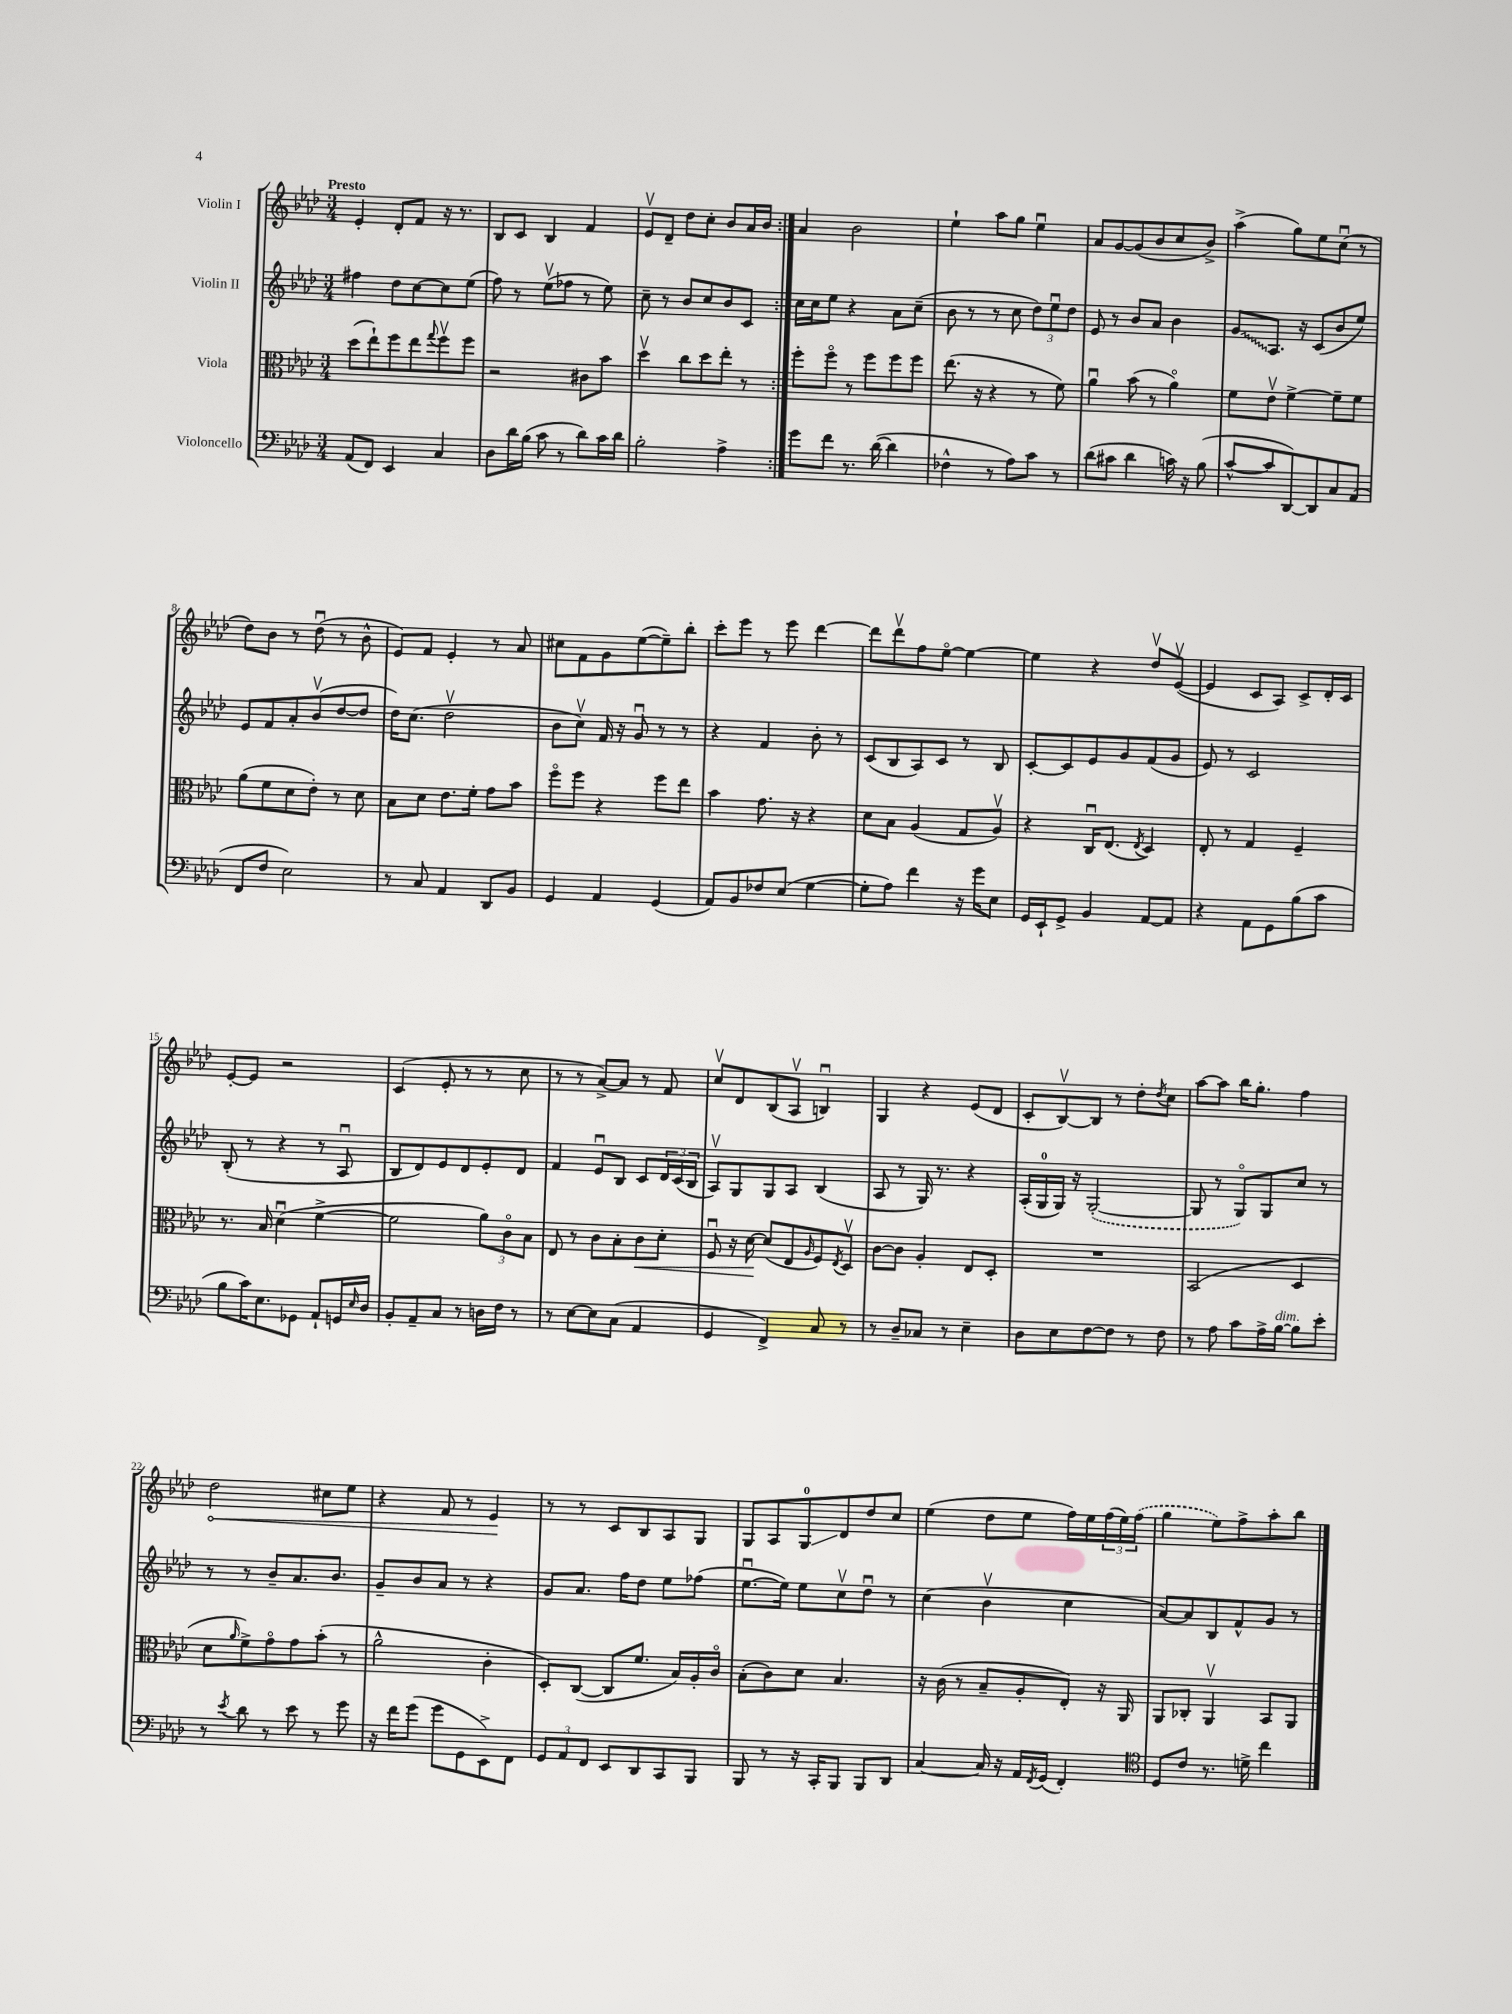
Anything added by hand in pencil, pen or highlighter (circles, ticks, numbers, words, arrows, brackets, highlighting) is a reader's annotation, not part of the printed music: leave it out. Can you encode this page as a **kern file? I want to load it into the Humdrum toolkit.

**kern	**kern	**kern	**kern
*staff4	*staff3	*staff2	*staff1
*clefF4	*clefC3	*clefG2	*clefG2
*k[b-e-a-d-]	*k[b-e-a-d-]	*k[b-e-a-d-]	*k[b-e-a-d-]
*M3/4	*M3/4	*M3/4	*M3/4
(8AA-/L	(8dd-\L	4ff#\	4e-'/
8FF/J)	8ee-`\)	.	.
4EE-/	8ff\	8dd-\L	8d-'/L
.	8ee-\	[8cc\	8f/J
.	8qqgg/	.	.
4C/	8ffv\	8cc\]	16r
.	.	.	8.r
.	8ff\J	(8ee-\J	.
=	=	=	=
8D-\L	2r	8ff\)	8B-/L
16d-\L	.	8r	8c/J
(16B-\JJ	.	.	.
8c\	.	(8ee-v\L	4B-/
8r	.	8ff-\J	.
8d-\L)	8c#\L	8r	4f/
16c\L	8b-\J	8ee-\)	.
16d-\JJ	.	.	.
=	=	=	=
2B-'\	4dd-v\	8cc~\	8e-v/L
.	.	8r	8d-~/J
.	8cc\L	8b-/L	8dd-\L
.	8dd-\	8cc/	8cc'\J
4A-^\	8ee-'\J	8b-/	8b-/L
.	8r	8c/J	16a-/L
.	.	.	16b-/JJ
=:|!	=:|!	=:|!	=:|!
8g\L	8ff'\L	16cc\LL	4a-/
.	.	16cc\J	.
8f\J	8ffo\J	8ee-\J	.
8.r	8r	4r	2b-\
.	8ff\L	.	.
([16d-\	.	.	.
4d-\]	8ff\	8a-\L	.
.	8ff\J	(8cc~\J	.
=	=	=	=
4F-^^\	(8.ee-\	8b-\	4ee-`\
.	.	8r	.
.	16r	.	.
8r	4r	8r	8aa-\L
8A-\L)	.	8cc\	8gg\J
8c\J	8r	12dd-\L)	4ee-u\
.	.	12ee-u\	.
8r	8f\)	.	.
.	.	12dd-\J	.
=	=	=	=
(8d-\L	4a-u\	8e-/	8a-/L
8c#\J	.	8r	[8g/
4d-\	(8b-\	8b-/L	(8g/]
.	8r	8a-/J	8b-/
16c\)	4a-o\)	4b-\	8cc/
16r	.	.	.
(8B-\	.	.	8b-^/J)
=	=	=	=
[8c^^/L	8f\L	8g/L	(4aa-^\
8c/]	8e-v\J	8.A-/J	.
[8DD-/)	[4f^\	.	8gg\L)
.	.	16r	.
8DD-/]	.	(8c/L	8ee-\
8C/	8f~\]L	8b-/	(8ccu\J
(8AA-/J	8f\J	8ee-/J)	8r
=	=	=	=
8FF/L	(8a-\L	8e-/L	8dd-\L)
8F/J	8f\	8f/	8b-\J
2E-\)	8d-\	8a-'/	8r
.	8e-'\J)	(8b-v/	(8dd-u\
.	8r	[8dd-/	8r
.	8d-\	8dd-/]J	8b-^^\
=	=	=	=
8r	8B-\L	16dd-\LK)	8e-/L)
.	.	(8.cc\J	.
8C/	8d-\J	.	8f/J
4AA-/	8.e-\L	2dd-v\	4e-'/
.	16f'\Jk	.	.
8DD-/L	8g\L	.	8r
8BB-/J	8b-\J	.	8a-/
=	=	=	=
4GG/	8ffo\L	8b-\L	8cc#\L
.	8ff\J	8ccv\J)	8f\
4AA-/	4r	16f/	8g\
.	.	16r	.
.	.	8gu/	([8ee-\
(4GG/	8ff\L	8r	8ee-~\])
.	8ee-\J	8r	8bb-'\J
=	=	=	=
8AA-/L)	4b-\	4r	8ccc'\L
8BB-/	.	.	8eee-\J
8F-/	8.g\	4f/	8r
(8E-/J	.	.	8eee-\
.	16r	.	.
[4G\	4r	8b-'\	[4ddd-\
.	.	8r	.
=	=	=	=
8G'\]L	8d-\L	(8c/L	8ddd-\]L
8A-\J)	8B-\J	8B-/	8ddd-v\
4f\	(4A-/	8A-/)	8ff\
.	.	8c/J	[8ee-o\J
16r	8G/L	8r	4ee-\_
16g\LK	.	.	.
8E-\J	8A-v/J)	8B-/	.
=	=	=	=
16GG/LL	4r	[8c'/L	4ee-\]
16EE-`/J	.	.	.
8GG^/J	.	8c/]	.
4BB-/	16Cu/LK	8e-/	4r
.	(8.E-/J	.	.
.	.	8g/	.
.	8qE-/	.	.
[8AA-/L	4D-/)	(8f/	8dd-v/L
8AA-/]J	.	8g/J	([8e-v/J
=	=	=	=
4r	8E-'/	8e-/)	4e-/]
.	8r	8r	.
8AA-\L	4G/	2c/	8c/L
8GG\	.	.	8A-/J)
(8B-\	4F~/	.	8c^/L
8c\J	.	.	16d-'/L
.	.	.	16c/JJ
=	=	=	=
8B-\L	8.r	(8B-'/	[8e-'/L
16c\K)	.	8r	8e-/]J
8.E-\	16B-/	.	.
.	(4d-u\	4r	2r
8GG-\J	.	.	.
8AA-`/L	[4f^\	8r	.
16GG/L	.	8A-u/	.
16qqE-/	.	.	.
16D-/JJ	.	.	.
=	=	=	=
8BB-'/L	2f\]	8B-/L	(4c/
8AA-~/	.	8d-/)	.
8C/J	.	8e-/	8e-'/
8r	.	8d-/	8r
16D\LL	12a-\L)	8e-'/	8r
16F\JJ	.	.	.
.	12co\	.	.
8r	.	8d-/J	8cc\
.	12B-\J	.	.
=	=	=	=
8r	8E-/	4f/	8r
[8E-\L	8r	.	8r
8E-\]	8c\L	8e-u/L	[8a-^/L)
(8C\J	8B-'\	8B-/J	8a-/]J
4AA-/	8c\	8c/L	8r
.	8d-'\J	24d-/L	8f/
.	.	(24c/	.
.	.	24B-/JJ	.
=	=	=	=
4GG/	8Fu/	8A-v/L)	8ccv/L
.	16r	8G/	8d-/
.	[16d-\	.	.
4FF^/)	(8d-/]L	8G/	(8B-/
.	8E-/	8A-/J	8A-v/J
.	16qqA-/	.	.
8C/	8F/)	(4B-/	4Bu/)
.	8qE-/	.	.
8r	8D-v/J	.	.
=	=	=	=
8r	[8c\L	8A-/	4G/
8D-~/L	8c\]J	8r	.
8C-/J	4A-'/	16G/)	4r
.	.	8.r	.
8r	.	.	.
4E-~\	8E-/L	4r	(8e-/L
.	8D-'/J	.	8d-/J
=	=	=	=
8D-\L	2.r	(16A-'/LL	8c'/L
.	.	16G/	.
8E-\	.	16G/JJ)	[8B-v/)
.	.	16r	.
[8F\	.	([2G'/	8B-/]J
8F\]J	.	.	8r
8r	.	.	8dd-'\L
.	.	.	8qdd-/
8F\	.	.	8cc\J
=	=	=	=
8r	(2BB-/	8G/]	[8aa-\L
8A-\	.	8r	8aa-\]J
8c\L	.	8Go/L)	16bb-\LK
.	.	.	8.gg'\J
16A-^\L	.	8G/	.
[16B-\JJ	.	.	.
8B-\]L	4D-/	8cc/J	4ff\
8e-'\J	.	8r	.
=	=	=	=
8r	8d-\L	8r	2dd-\
8qe-/	16qqa-/	.	.
8d-\	8f^\)	8r	.
8r	8go\	8b-~/L	.
8e-\	8g\	8.a-/	.
8r	(8b-'\J	.	8cc#\L
.	.	8.b-/J	.
8g\	8r	.	8ee-\J
=	=	=	=
16r	2a-^^\	8g~/L	4r
16f\LK	.	.	.
(8g\J	.	8b-/	.
8g\L	.	8a-/J	8f/
8GG\	.	8r	8r
8EE-^\)	4c'\	4r	4e-/
8FF\J	.	.	.
=	=	=	=
12GG/L	8D-'/L)	8g/L	8r
12AA-/	.	.	.
.	([8C/J	8.a-/J	8r
12FF/J	.	.	.
8EE-/L	8C/]L	.	8c/L
.	.	16ff\LK	.
8DD-/	8.f/J	8dd-\J	8B-/
8CC/	.	8ee-\L	8A-/
.	16B-/LL)	.	.
8BBB-/J	16A-'/	(8ff-\J	8G/J
.	16co/JJ	.	.
=	=	=	=
8BBB-/	(8B-'\L	[8.ee-u\L	8G/L
8r	8c\)	.	8A-/
.	.	16ee-\]Jk)	.
16r	8d-\J	8ee-\L	8G/
16CC'/LK	.	.	.
8BBB-/J	4.B-/	8ccv\	8d-/
8BBB-/L	.	8dd-u\J	8dd-/
8DD-/J	.	8r	8cc/J
=	=	=	=
[4C/	16r	(4cc\	(4ee-\
.	(16c\	.	.
.	8r	.	.
16C/]	8B-~/L	4b-v\	8dd-\L
16r	.	.	.
16AA-/LL	8A-'/	.	8ee-\J
8qFF/	.	.	.
(16GG/JJ	.	.	.
4FF'/)	8E-'/J)	4cc\	16ff\LL)
.	.	.	16ee-\
.	16r	.	(24ff\
.	.	.	24ee-\)
.	16AA-/	.	.
.	.	.	(24ff\JJ
=	=	=	=
*clefC4	*	*	*
8D-/L	8AA-/L	[8a-/L)	4gg\
8c/J	8C-'/J	8a-/]	.
8.r	4AA-v/	8B-/	8ee-\L)
.	.	8f^^/	8ff^\
16d^\	.	.	.
4cc\	8BB-/L	8g/J	8aa-'\
.	8AA-/J	8r	8bb-\J
==	==	==	==
*-	*-	*-	*-
